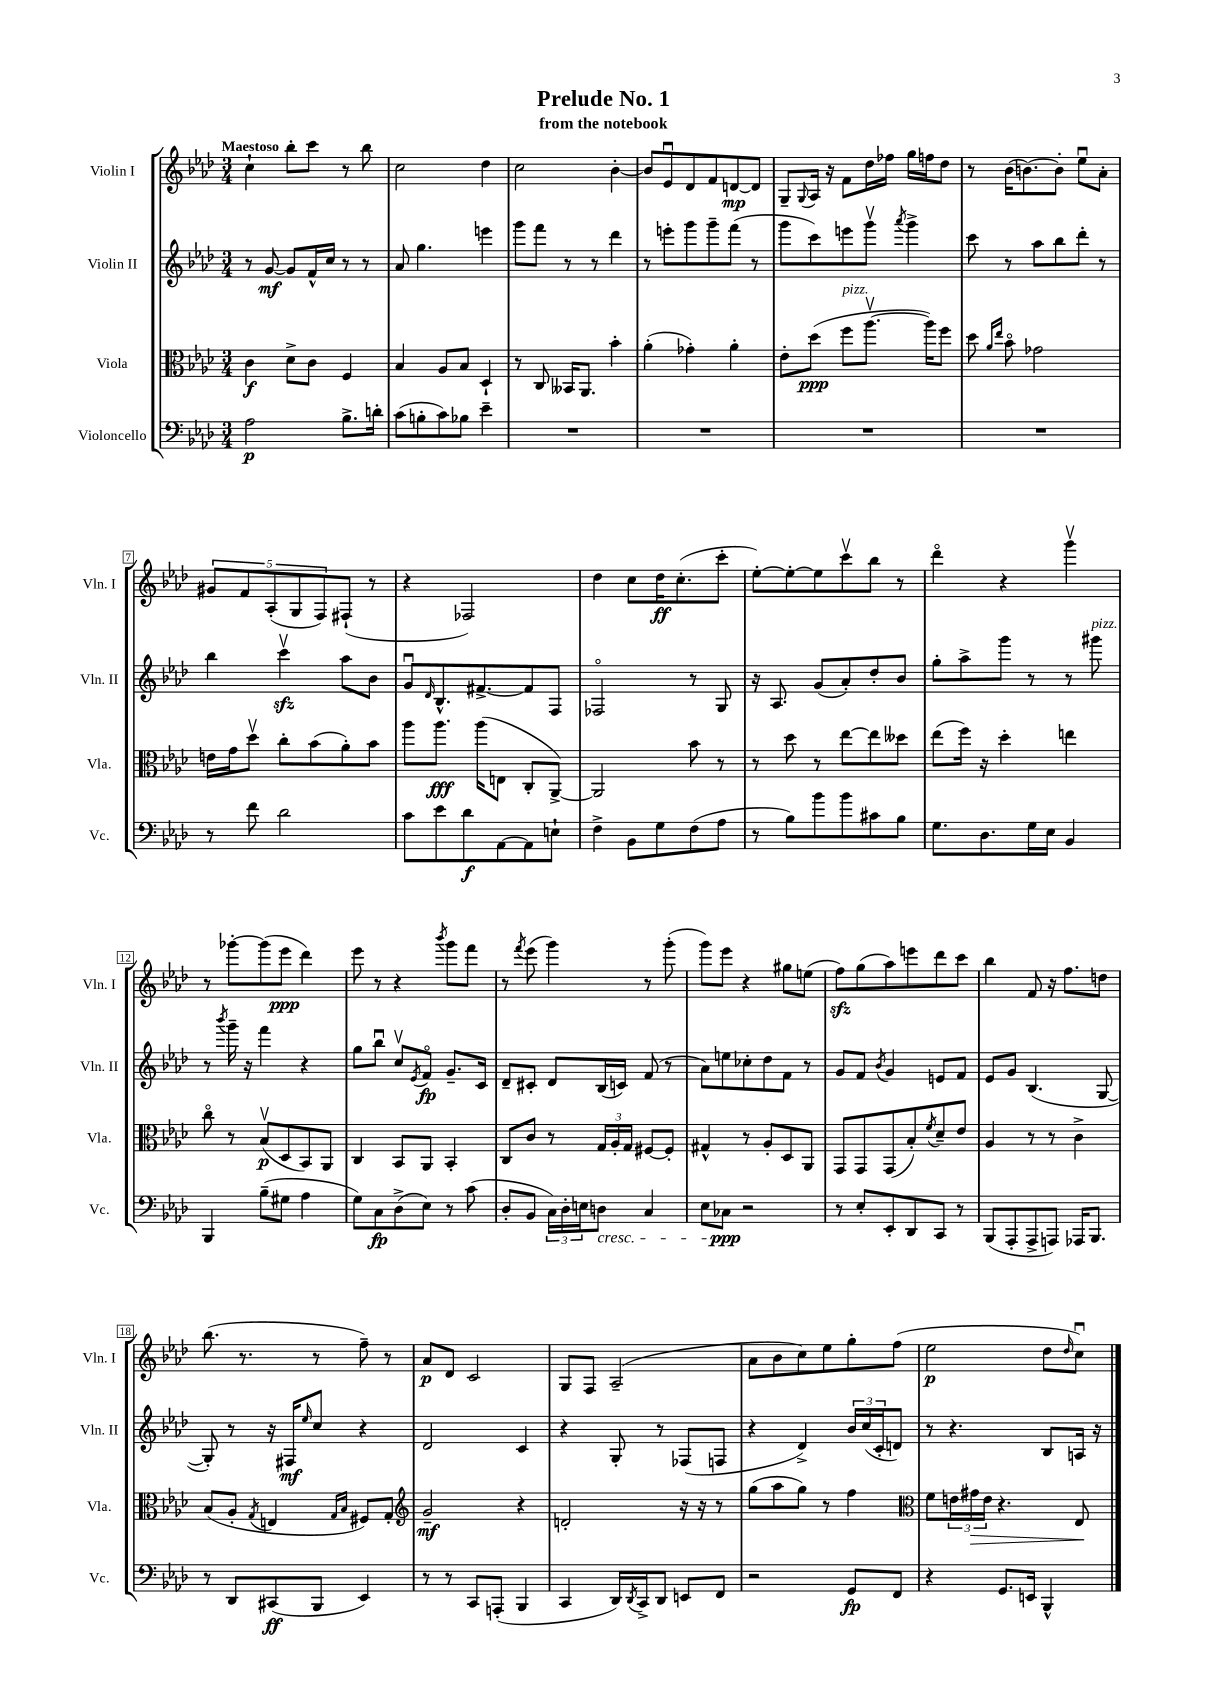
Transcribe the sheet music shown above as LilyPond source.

\header { title = "Prelude No. 1" subtitle = "from the notebook" }
<<
\new StaffGroup <<
\new Staff = "s0" \with { instrumentName = "Violin I" shortInstrumentName = "Vln. I" } {
    \clef treble \key aes \major \numericTimeSignature \time 3/4 \tempo "Maestoso"
    c''4-! bes''8-. c'''8 r8 bes''8 |
    c''2 des''4 |
    c''2 bes'4~-. |
    bes'8 ees'8\downbow des'8 f'8 d'8~\mp d'8 |
    g8-- \appoggiatura { g8 } aes16 r16 f'8 des''16 fes''16 g''16 f''16 des''8 |
    r8 bes'16( b'8.~) b'8-. ees''8\downbow aes'8-. |
    \tuplet 5/4 { gis'8 f'8 aes8-.( g8 f8) } fis8-!( r8 |
    r4 fes2) |
    des''4 c''8 des''16\ff c''8.-.( c'''8-. |
    ees''8~-.) ees''8~-. ees''8 c'''8\upbow bes''8 r8 |
    des'''4\flageolet r4 g'''4\upbow |
    r8 ges'''8~-. ges'''8( ees'''8\ppp des'''4) |
    ees'''8 r8 r4 \acciaccatura { bes'''8 } g'''8 f'''8 |
    r8 \acciaccatura { f'''8 } ees'''8( g'''4) r8 g'''8-.( |
    g'''8) ees'''8 r4 gis''8 e''8( |
    f''8\sfz) g''8( aes''8) e'''8 des'''8 c'''8 |
    bes''4 f'8 r16 f''8. d''8 |
    bes''8.( r8. r8 f''8--) r8 |
    aes'8\p des'8 c'2 |
    g8 f8 aes2--( |
    aes'8 bes'8 c''8) ees''8 g''8-. f''8( |
    ees''2\p des''8 \grace { des''16 } c''8\downbow) \bar "|." |
}
\new Staff = "s1" \with { instrumentName = "Violin II" shortInstrumentName = "Vln. II" } {
    \clef treble \key aes \major \numericTimeSignature \time 3/4
    r8 g'8~\mf g'8 f'16-^ c''16 r8 r8 |
    aes'8 g''4. e'''4 |
    g'''8 f'''8 r8 r8 des'''4 |
    r8 e'''8-. g'''8 g'''8-- f'''8( r8 |
    g'''8 c'''8) e'''8 g'''8\upbow \acciaccatura { aes'''8 } g'''4-> |
    c'''8 r8 aes''8 bes''8 des'''8-. r8 |
    bes''4 c'''4\upbow\sfz aes''8 bes'8 |
    g'8\downbow \grace { des'16 } bes8.-^ fis'8.~-> fis'8 f8 |
    fes2\flageolet r8 g8 |
    r16 aes8. g'8( aes'8-.) des''8-. bes'8 |
    g''8-. aes''8-> g'''8 r8 r8 gis'''8^\markup { \italic "pizz." } |
    r8 \acciaccatura { bes'''8 } g'''16-- r16 f'''4 r4 |
    g''8 bes''8\downbow c''8\upbow \acciaccatura { ees'8 } f'8\flageolet\fp g'8.-- c'16 |
    des'8-- cis'8-. des'8 bes16( c'16) f'8( r8 |
    aes'8) e''8 ces''8-. des''8 f'8 r8 |
    g'8 f'8 \acciaccatura { bes'8 } g'4 e'8 f'8 |
    ees'8 g'8 bes4.( g8~ |
    g8-.) r8 r16 fis16\mf \grace { ees''16 } c''8 r4 |
    des'2 c'4 |
    r4 g8-. r8 fes8( f8 |
    r4 des'4->) \tuplet 3/2 { bes'16 c''16( c'16-. } d'8) |
    r8 r4. bes8 a16 r16 \bar "|." |
}
\new Staff = "s2" \with { instrumentName = "Viola" shortInstrumentName = "Vla." } {
    \clef alto \key aes \major \numericTimeSignature \time 3/4
    c'4\f des'8-> c'8 f4 |
    bes4 aes8 bes8 des4-! |
    r8 c8 beses,16 aes,8. bes'4-. |
    aes'4-.( ges'4-.) aes'4-. |
    ees'8-. des''8\ppp( f''8^\markup { \italic "pizz." } aes''8.~\upbow aes''16) f''8 |
    des''8 \grace { aes'16 ees''16 } bes'8\flageolet ges'2 |
    e'16 g'16 des''8\upbow c''8-. bes'8( aes'8-.) bes'8 |
    aes''8 aes''8.\fff aes''16( e8 c8-. aes,8~->) |
    aes,2 bes'8 r8 |
    r8 des''8 r8 ees''8~ ees''8 deses''8 |
    ees''8( f''16) r16 des''4-. e''4 |
    c''8\flageolet r8 bes8\upbow\p( des8 bes,8) aes,8 |
    c4 bes,8 aes,8 bes,4-. |
    c8 c'8 r8 \tuplet 3/2 { g16 aes16-. g16 } fis8~ fis8-. |
    gis4-^ r8 aes8-. des8 aes,8 |
    g,8 g,8 g,8( bes8-.) \acciaccatura { f'8 } des'8-- ees'8 |
    aes4 r8 r8 c'4-> |
    bes8( aes8-. \acciaccatura { g8 } e4 \grace { g16 bes16 } fis8) g8-. |
    \clef treble g'2--\mf r4 |
    d'2-. r16 r16 r8 |
    g''8( aes''8 g''8) r8 f''4 |
    \clef alto f'8 \tuplet 3/2 { e'16 gis'16\> e'16 } r4. ees8\! \bar "|." |
}
\new Staff = "s3" \with { instrumentName = "Violoncello" shortInstrumentName = "Vc." } {
    \clef bass \key aes \major \numericTimeSignature \time 3/4
    aes2\p bes8.-> d'16-. |
    c'8( b8-. c'8) bes8 ees'4-- |
    R2. |
    R2. |
    R2. |
    R2. |
    r8 f'8 des'2 |
    c'8 ees'8 des'8\f aes,8~ aes,8 e8-! |
    f4-> bes,8 g8 f8( aes8 |
    r8 bes8) bes'8 bes'8 cis'8 bes8 |
    g8. des8. g16 ees16 bes,4 |
    bes,,4 bes8--( gis8 aes4 |
    g8) c8\fp des8->( ees8) r8 c'8( |
    des8-. bes,8 \tuplet 3/2 { c16) des16-. e16 } d8\cresc c4 |
    ees8 ces8\ppp\! r2 |
    r8 ees8-. ees,8-. des,8 c,8 r8 |
    bes,,8( aes,,8-. aes,,8-> a,,8) aes,,16 bes,,8. |
    r8 des,8 cis,8\ff( bes,,8 ees,4) |
    r8 r8 c,8 a,,8-.( bes,,4 |
    c,4 des,16) \acciaccatura { des,8 } c,16-> des,8 e,8 f,8 |
    r2 g,8\fp f,8 |
    r4 g,8. e,16 bes,,4-^ \bar "|." |
}
>>
>>
\layout { \context { \Score \override BarNumber.stencil = #(make-stencil-boxer 0.1 0.3 ly:text-interface::print) } }
